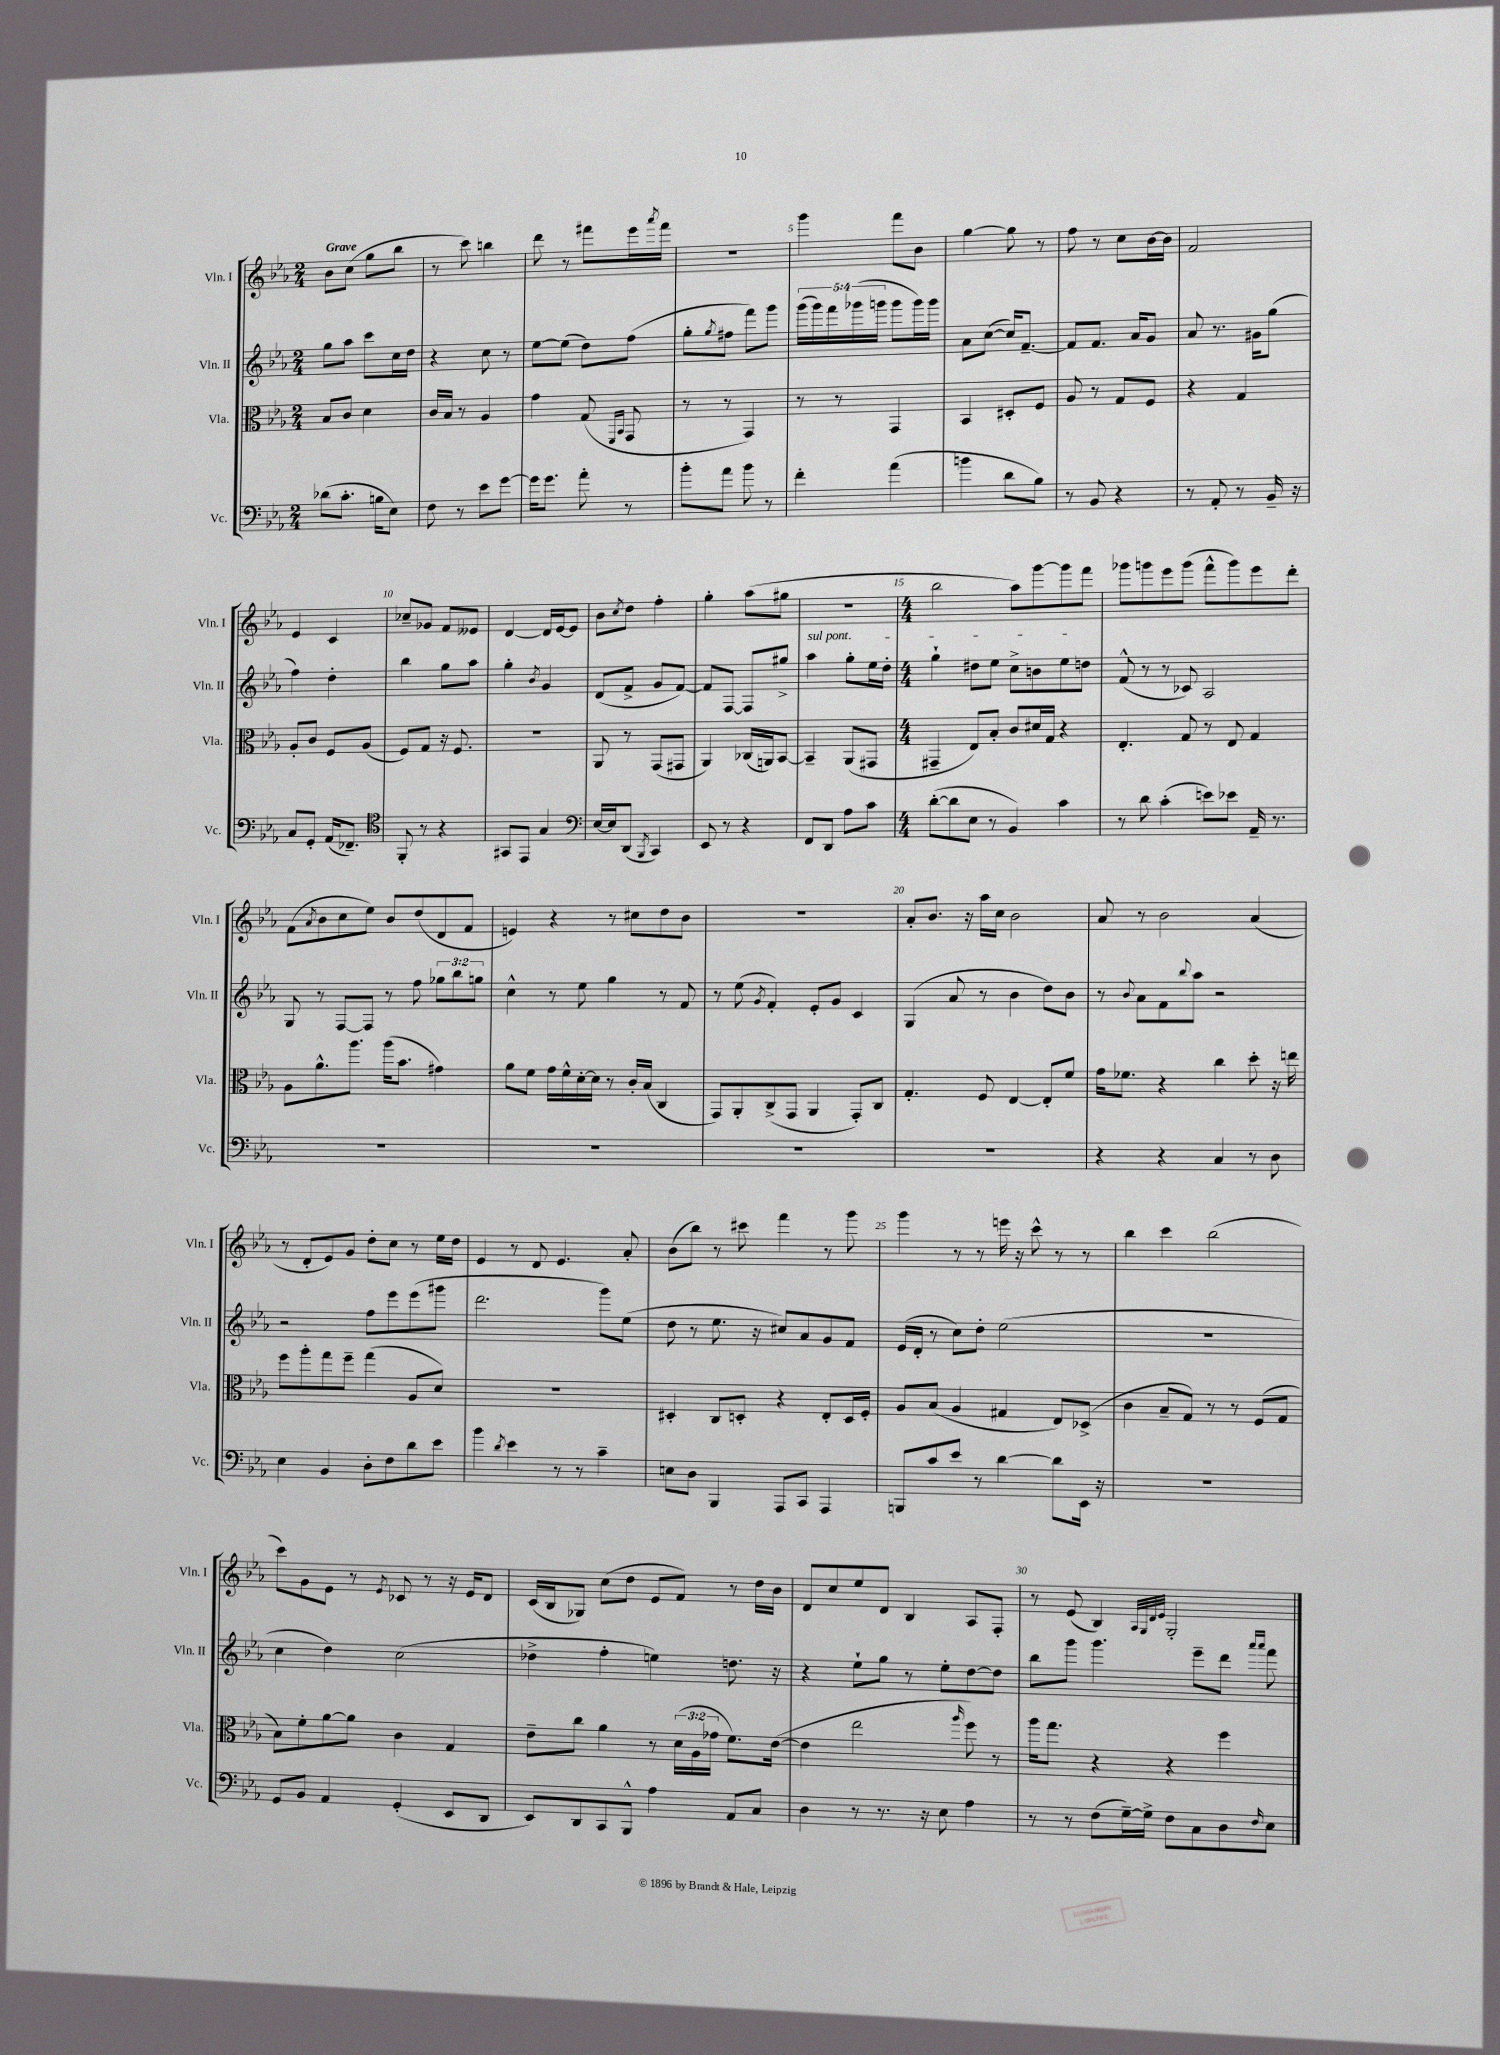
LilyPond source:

<<
\new StaffGroup <<
\new Staff = "s0" \with { instrumentName = "Vln. I" shortInstrumentName = "Vln. I" } {
    \clef treble \key ees \major \numericTimeSignature \time 2/4 \tempo "Grave"
    bes'8 c''8( g''8 bes''8 |
    r8 c'''8) b''4 |
    d'''8 r8 fis'''8 ees'''16 \acciaccatura { aes'''8 } fis'''16 |
    R2 |
    g'''4 f'''8 bes'8 |
    g''4~ g''8 r8 |
    f''8 r8 c''8 bes'16~ bes'16 |
    f'2 |
    ees'4 c'4 |
    ces''8-- ges'8 f'8 eeses'8 |
    d'4~ d'16 ees'16~ ees'8 |
    bes'8 \acciaccatura { c''8 } d''8 f''4-. |
    g''4-. aes''8( gis''8 |
    R2 |
    \numericTimeSignature \time 4/4 bes''2 aes''8) g'''8~ g'''8 f'''8 |
    ges'''8 g'''8 ees'''8 g'''8( f'''8-^ g'''8) ees'''8 d'''8-. |
    f'8( \acciaccatura { aes'8 } bes'8 c''8 ees''8) bes'8 d''8( d'8 f'8 |
    e'4) r4 r8 cis''8 d''8 bes'8 |
    R1 |
    aes'8-. bes'8. r16 aes''16 c''16 bes'2 |
    aes'8 r8 bes'2 aes'4( |
    r8 d'8-. ees'8) g'8 d''8-. c''8 r8 ees''16 d''16 |
    ees'4 r8 d'8 ees'4. aes'8-. |
    bes'8( bes''8) r8 cis'''8 f'''4 r8 g'''8 |
    g'''4 r8 r8 e'''16 r16 c'''8-^ r8 r8 |
    bes''4 c'''4 bes''2( |
    c'''8) g'8 ees'8 r8 \acciaccatura { ees'8 } ces'8 r8 r16 ees'16 d'8 |
    c'16( bes16 ges8) c''8( d''8 ees'8 f'8) r8 d''16 bes'16 |
    d'8 c''8 ees''8 d'8 bes4 aes8 f8-. |
    r8 ees'8( bes4) \grace { aes32 g32 d'32 ees'32 } g2-. \bar "|." |
}
\new Staff = "s1" \with { instrumentName = "Vln. II" shortInstrumentName = "Vln. II" } {
    \clef treble \key ees \major \numericTimeSignature \time 2/4 \override Staff.TupletNumber.text = #tuplet-number::calc-fraction-text
    g''8 aes''8 c'''8 c''16 d''16 |
    r4 c''8 r8 |
    ees''8~ ees''8( d''8) f''8( |
    g''8-. \acciaccatura { g''8 } fis''8 f'''8) g'''8 |
    \tuplet 5/4 { g'''16( g'''16) f'''16 ges'''16( g'''16 } g'''8 g'''16) g'''16 |
    aes'8 c''8~( c''16) f'8.~-- |
    f'8 f'8. aes'16 g'8 |
    aes'8 r8. gis'16 g''8( |
    f''4) d''4-. |
    bes''4 g''8 aes''8 |
    g''4-. \acciaccatura { bes'8 } g'4 |
    d'8( f'8-> g'8 f'8~) |
    f'8 f8~ f8 gis''8-> |
    \once \override TextSpanner.bound-details.left.text = \markup { \italic "sul pont." } aes''4\startTextSpan g''8-. ees''16 d''16-. |
    \numericTimeSignature \time 4/4 g''4-! dis''8 ees''8 c''8-> b'8 ees''8 d''8\stopTextSpan |
    f'8-^( r8 r8 ces'8) aes2 |
    g8 r8 f8~ f8 r8 f''8 \tuplet 3/2 { ges''8 bes''8 g''8 } |
    c''4-^ r8 ees''8 g''4 r8 f'8 |
    r8 ees''8( \acciaccatura { g'8 } f'4-.) ees'8-. g'8 c'4 |
    g4( aes'8 r8 bes'4 d''8) bes'8 |
    r8 \appoggiatura { bes'8 } aes'8 f'8 \appoggiatura { bes''8 } aes''8 r2 |
    r2 f''8 ees'''8 ees'''8( gis'''8 |
    d'''2. g'''8) ees''8( |
    d''8 r8 ees''8. r16 cis''8) aes'8 g'8 f'8 |
    ees'16( d'16-. r8 c''8) d''8-. ees''2( |
    R1 |
    c''4 d''4) c''2( |
    des''4-> f''4-. e''4) d''8. r16 |
    r4 ees''8-! g''8 r8 ees''8-. d''8~ d''8 |
    bes''8 g'''8 g'''4. ees'''8-- d'''8 \grace { aes'''16 aes'''16 } f'''8 \bar "|." |
}
\new Staff = "s2" \with { instrumentName = "Vla." shortInstrumentName = "Vla." } {
    \clef alto \key ees \major \numericTimeSignature \time 2/4 \override Staff.TupletNumber.text = #tuplet-number::calc-fraction-text
    bes8 c'8 d'4 |
    c'16 bes16 r8 aes4 |
    g'4 g8( \grace { f,16 bes,16 } g,8 |
    r8 r8 g,4) |
    r8 r8 g,4 |
    bes,4 dis8-. f8 |
    aes8 r8 g8 f8 |
    r4 g4 |
    aes8-. c'8 f8 aes8( |
    f8) g8 r16 f8. |
    R2 |
    aes,8 r8 g,8( gis,8 |
    aes,4) ces16( a,16) bes,8~ |
    bes,4-- aes,8( gis,8 |
    \numericTimeSignature \time 4/4 gis,4-- ees8) bes8-. c'8 dis'16 g16 r4 |
    ees4.-. g8 r8 ees8 g4 |
    aes8 aes'8.-^ aes''8. aes''16( bes'8. gis'4) |
    aes'8 f'8 g'16 f'16-^ d'16~-. d'16 r8 c'16-. bes16( c4 |
    g,8) aes,8-. c8->( g,8 aes,4 g,8-.) c8 |
    g4.-. f8 ees4~ ees8-. f'8 |
    g'16 fes'8. r4 c''4 d''8-. r16 e''16 |
    f''8 aes''8-. g''8 f''8-- g''4( aes8 d'8) |
    R1 |
    dis4-. c8 d8-. r4 ees8-. d16 f16-. |
    aes8 bes8( aes4 gis4 ees8) des8->( |
    c'4 bes8-- g8) r8 r8 f8( g8 |
    bes8) f'8-. aes'8~ aes'8 c'4 g4 |
    ees'8-- c''8 aes'4 r8 \tuplet 3/2 { d'16( aes16 ges'16 } f'8.) ees'16~( |
    ees'4 ees''2 \grace { aes''16 } f''8) r8 |
    aes''16 g''8. r4 r4 f''4 \bar "|." |
}
\new Staff = "s3" \with { instrumentName = "Vc." shortInstrumentName = "Vc." } {
    \clef bass \key ees \major \numericTimeSignature \time 2/4
    des'8( c'8.-. b16 ees8) |
    f8 r8 ees'8 g'8~ |
    g'16 g'8. aes'8-. r8 |
    bes'8-. aes'8 bes'8 r8 |
    f'4-. aes'4( |
    b'4 d'8 bes8) |
    r8 bes,8 r4 |
    r8 aes,8-. r8 bes,16-- r16 |
    c8 g,8-. aes,16( fes,8.--) |
    \clef tenor f,8-. r8 r4 |
    gis,8 ees,8 g4 |
    \clef bass ees16~ ees16 d,8( \acciaccatura { bes,,8 } c,4) |
    ees,8 r8 r4 |
    f,8 d,8 aes8 c'8 |
    \numericTimeSignature \time 4/4 d'8~-.( d'8 ees8 r8 bes,4) c'4 |
    r8 d'8 c'4-.( e'8) ees'8 aes,16-- r8. |
    R1 |
    R1 |
    R1 |
    R1 |
    r4 r4 c4 r8 d8 |
    ees4 bes,4 d8-. f8 d'8 ees'8 |
    bes'4 \acciaccatura { d'8 } ees'4 r8 r8 c'4-- |
    e8 d8 bes,,4 aes,,8 c,8 aes,,4 |
    b,,8 c'8 ees'8 r8 d'4~ d'8 ees,16 r16 |
    R1 |
    g,8 bes,8 aes,4 g,4-.( ees,8 d,8 |
    ees,8) d,8 c,8 bes,,8-^ aes4 aes,8 c8 |
    d4 r8 r8. r16 ees8 aes4 |
    r8 r8 f8( g16~--) g16-> f8 c8 d8 \grace { f16 } ees8 \bar "|." |
}
>>
>>
\layout { \context { \Score \override BarNumber.break-visibility = ##(#f #t #t) barNumberVisibility = #(every-nth-bar-number-visible 5) } }
